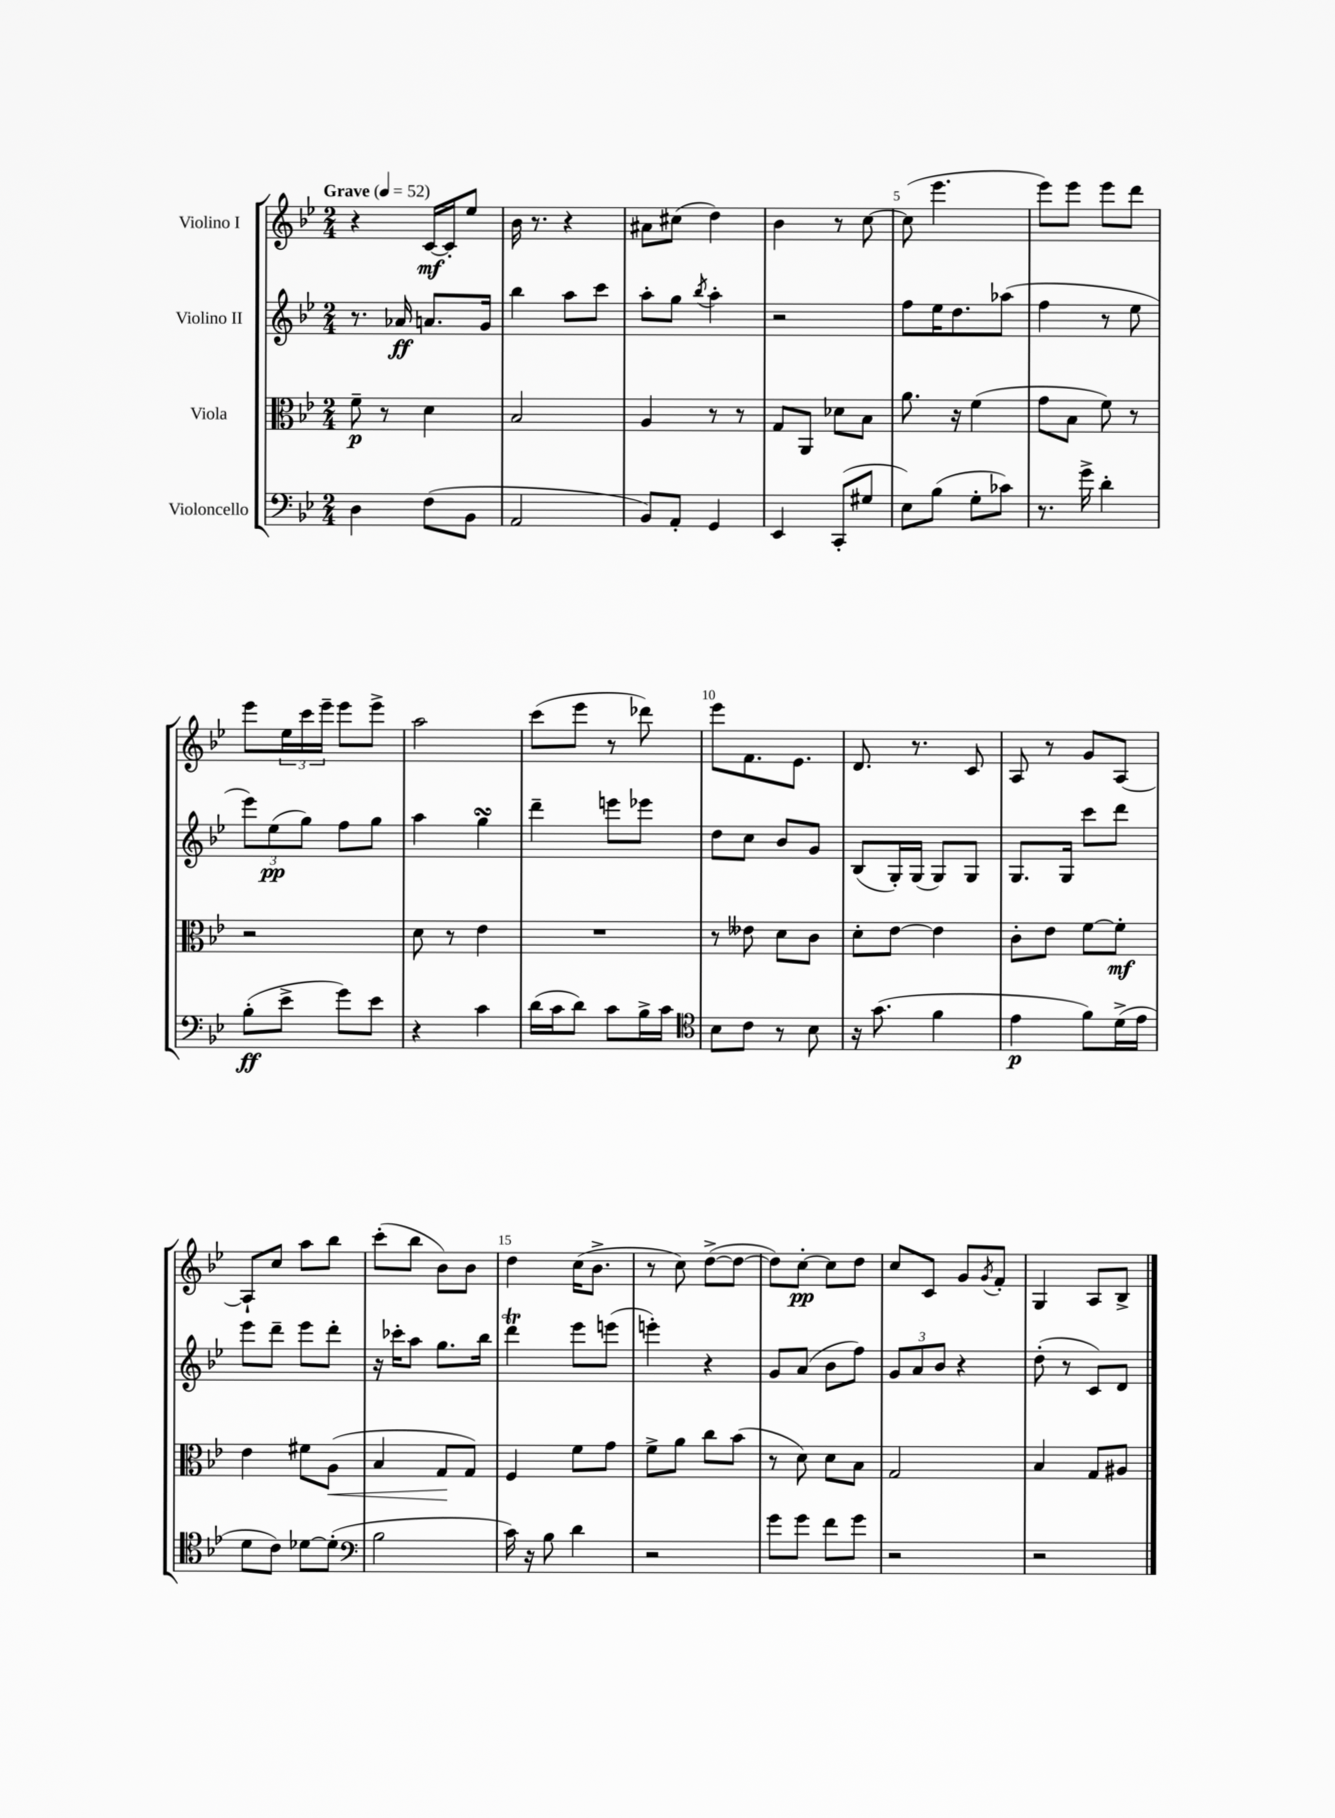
<<
\new StaffGroup <<
\new Staff = "s0" \with { instrumentName = "Violino I" } {
    \clef treble \key bes \major \numericTimeSignature \time 2/4 \tempo "Grave" 4 = 52
    r4 c'16~\mf c'16-. ees''8 |
    bes'16 r8. r4 |
    ais'8 cis''8( d''4) |
    bes'4 r8 c''8~ |
    c''8( ees'''4. |
    ees'''8) ees'''8 ees'''8 d'''8 |
    ees'''8 \tuplet 3/2 { ees''16 c'''16 ees'''16-- } ees'''8 ees'''8-> |
    a''2 |
    c'''8( ees'''8 r8 des'''8) |
    ees'''8 f'8. ees'8. |
    d'8. r8. c'8 |
    a8 r8 g'8 a8~ |
    a8-! c''8 a''8 bes''8 |
    c'''8-.( bes''8 bes'8) bes'8 |
    d''4 c''16( bes'8.-> |
    r8 c''8) d''8~->( d''8~ |
    d''8) c''8~-.\pp c''8 d''8 |
    c''8 c'8 g'8 \acciaccatura { g'8 } f'8-. |
    g4 a8 bes8-> \bar "|." |
}
\new Staff = "s1" \with { instrumentName = "Violino II" } {
    \clef treble \key bes \major \numericTimeSignature \time 2/4
    r8. aes'16\ff a'8. g'16 |
    bes''4 a''8 c'''8 |
    a''8-. g''8 \acciaccatura { bes''8 } a''4-. |
    r2 |
    f''8 ees''16 d''8. aes''8( |
    f''4 r8 ees''8 |
    \tuplet 3/2 { ees'''8) ees''8\pp( g''8) } f''8 g''8 |
    a''4 g''4\turn |
    d'''4-- e'''8 ees'''8 |
    d''8 c''8 bes'8 g'8 |
    bes8( g16-.) g16( g8) g8 |
    g8. g16 c'''8 d'''8 |
    ees'''8 d'''8-- ees'''8 d'''8-. |
    r16 ces'''16-. a''8 g''8. bes''16 |
    d'''4\trill ees'''8 e'''8( |
    e'''4-.) r4 |
    g'8 a'8( bes'8 f''8) |
    \tuplet 3/2 { g'8 a'8 bes'8 } r4 |
    d''8-.( r8 c'8) d'8 \bar "|." |
}
\new Staff = "s2" \with { instrumentName = "Viola" } {
    \clef alto \key bes \major \numericTimeSignature \time 2/4
    f'8--\p r8 d'4 |
    bes2 |
    a4 r8 r8 |
    g8 a,8 des'8 bes8 |
    a'8. r16 f'4( |
    g'8 bes8 f'8) r8 |
    r2 |
    d'8 r8 ees'4 |
    R2 |
    r8 eeses'8 d'8 c'8 |
    d'8-. ees'8~ ees'4 |
    c'8-. ees'8 f'8~ f'8-.\mf |
    ees'4 fis'8 a8\<( |
    bes4 g8\! g8) |
    f4 f'8 g'8 |
    f'8-> a'8 c''8 bes'8( |
    r8 d'8) d'8 bes8 |
    g2 |
    bes4 g8 ais8 \bar "|." |
}
\new Staff = "s3" \with { instrumentName = "Violoncello" } {
    \clef bass \key bes \major \numericTimeSignature \time 2/4
    d4 f8( bes,8 |
    a,2 |
    bes,8) a,8-. g,4 |
    ees,4 c,8-.( gis8 |
    ees8) bes8( g8-. ces'8) |
    r8. g'16-> d'4-. |
    bes8-.\ff( ees'8-> g'8) ees'8 |
    r4 c'4 |
    d'16( c'16 d'8) c'8 bes16-> c'16 |
    \clef tenor bes8 c'8 r8 bes8 |
    r16 g'8.( f'4 |
    ees'4\p f'8) d'16->( ees'16 |
    d'8 c'8) des'8~ des'8-.( |
    \clef bass bes2 |
    c'16) r16 bes8 d'4 |
    r2 |
    g'8 g'8 f'8 g'8 |
    r2 |
    r2 \bar "|." |
}
>>
>>
\layout { \context { \Score \override BarNumber.break-visibility = ##(#f #t #t) barNumberVisibility = #(every-nth-bar-number-visible 5) } }
